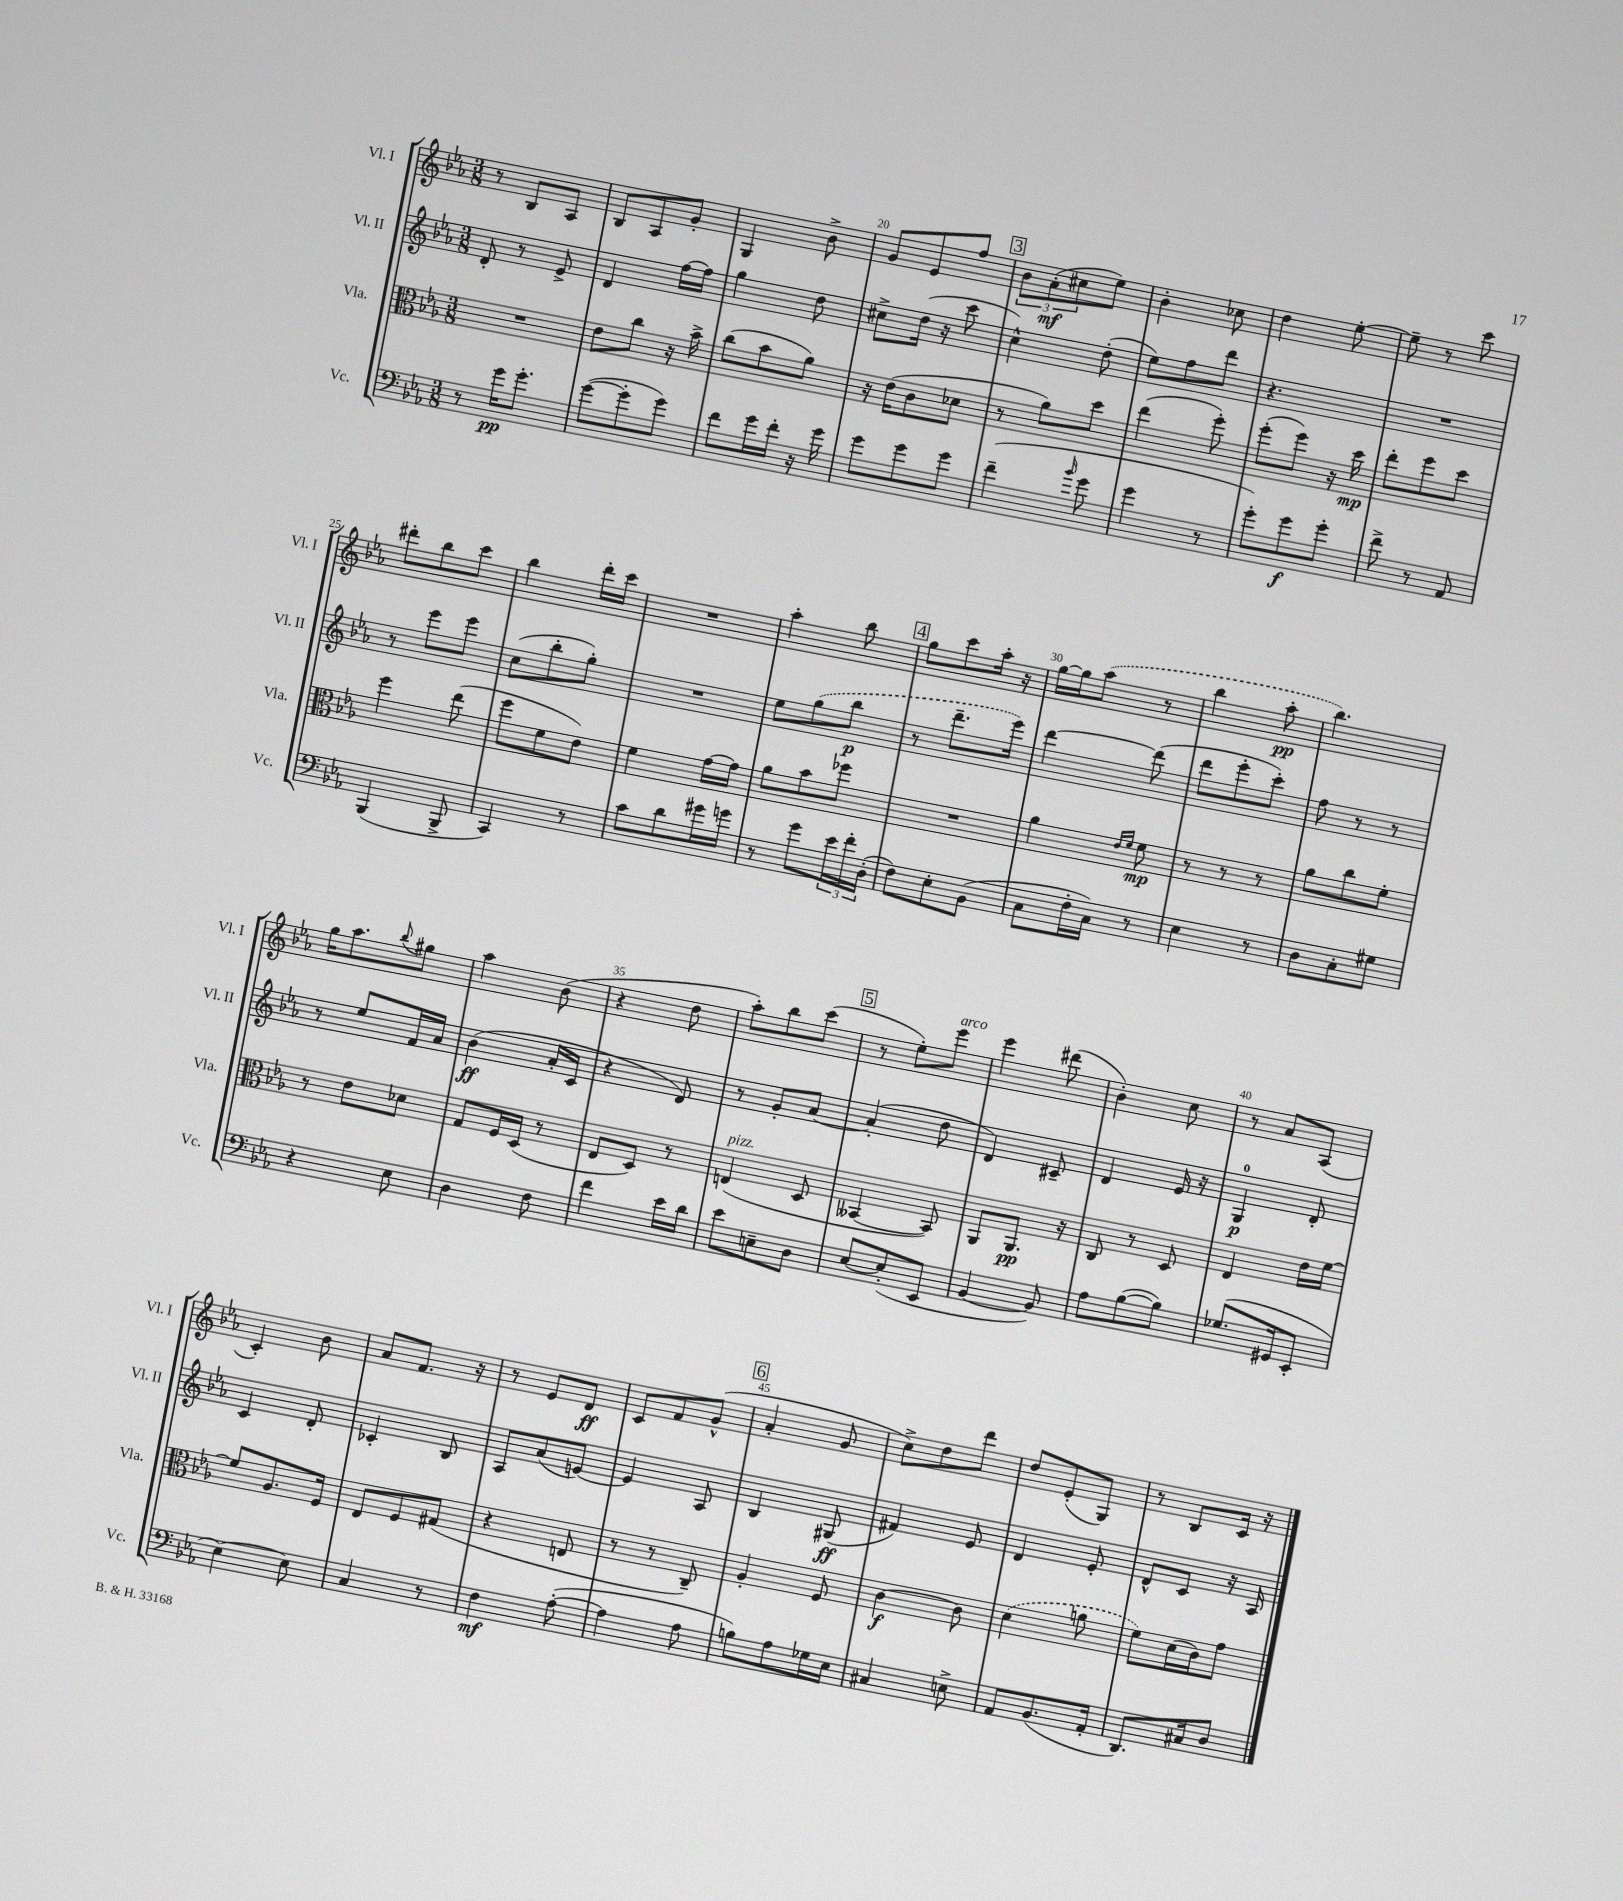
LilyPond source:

<<
\new StaffGroup <<
\new Staff = "s0" \with { instrumentName = "Vl. I" shortInstrumentName = "Vl. I" } {
    \clef treble \key ees \major \numericTimeSignature \time 3/8
    r8 bes8 aes8 |
    bes8 aes8 g'8-. |
    g4 bes'8-> |
    g'8 ees'8 f''8 |
    \mark \markup { \box "3" } \tuplet 3/2 { bes'8 aes'8-.\mf( cis''8 } ees''8) |
    bes'4-. ces''8 |
    d''4 ees''8~-. |
    ees''8-- r8 c'''8 |
    dis'''8-. bes''8 c'''8 |
    bes''4 d'''16-. c'''16 |
    R4. |
    aes''4-. bes''8 |
    \mark \markup { \box "4" } g''8 c'''8 aes''16-. r16 |
    g''16~ g''16 \once \slurDashed aes''8( r8 |
    bes''4 aes''8-.\pp |
    bes''4.) |
    g''16 aes''8. \appoggiatura { bes''8 } gis''8 |
    aes''4 bes'8( |
    r4 d''8 |
    aes''8-.) bes''8 c'''8( |
    \mark \markup { \box "5" } r8 ees''8-.) ees'''8^\markup { \italic "arco" } |
    ees'''4 dis'''8( |
    bes'4-.) c''8 |
    r8 aes'8 aes8( |
    c'4-.) bes'8 |
    aes'8 f'8. r16 |
    r8 ees'8 d'8\ff |
    c'8 f'8 g'8-^( |
    \mark \markup { \box "6" } aes'4-. g'8 |
    c''8->) d''8 d'''8 |
    d''8 ees'8-.( g8) |
    r8 bes8 c'16 r16 \bar "|." |
}
\new Staff = "s1" \with { instrumentName = "Vl. II" shortInstrumentName = "Vl. II" } {
    \clef treble \key ees \major \numericTimeSignature \time 3/8
    d'8-. r8 ees'8-> |
    d'4 f''16~ f''16 |
    g''4 d''8 |
    cis''8-> d''16( r16 c'''8 |
    \mark \markup { \box "3" } c''4-^) d''8-.( |
    ees''8) f''8 d'''8 |
    r4. |
    R4. |
    r8 ees'''8 ees'''8 |
    c''8( bes''8-. g''8-.) |
    R4. |
    ees''8 \once \slurDashed g''8( bes''8\p |
    \mark \markup { \box "4" } r8 d'''8.-- ees'''16) |
    d'''4~ d'''8( |
    d'''8 ees'''8-. c'''8-.) |
    f''8 r8 r8 |
    r8 ees''8 f'16 aes'16 |
    bes'4\ff( aes'16-. c'16 |
    r4 d'8) |
    r8 g'8-. aes'8~ |
    \mark \markup { \box "5" } aes'4-.( d''8 |
    d'4) cis'8-- |
    d'4 ees'16 r16 |
    g4-0\p d'8-. |
    c'4 d'8-. |
    ces'4-. bes8 |
    aes8 aes'8( e'8~) |
    e'4 aes8 |
    \mark \markup { \box "6" } bes4 gis8\ff( |
    fis'4) ees'8 |
    d'4 ees'8-. |
    d'8-^ c'8 r16 aes16 \bar "|." |
}
\new Staff = "s2" \with { instrumentName = "Vla." shortInstrumentName = "Vla." } {
    \clef alto \key ees \major \numericTimeSignature \time 3/8
    R4. |
    ees'8 c''8 r16 bes'16-> |
    c''8( bes'8 aes'8) |
    r16 ees'16( c'8 des'8 |
    \mark \markup { \box "3" } r8 aes'8) d''8 |
    ees''4( f''8-.) |
    f''8-.( f''8) r16 d''16\mp |
    ees''8-. f''8 d''8 |
    f''4 ees''8( |
    f''8 f'8 ees'8) |
    f'4 g'16~ g'16 |
    aes'8 bes'8 fes''8 |
    \mark \markup { \box "4" } R4. |
    aes'4 \grace { ees'16 f'16 } f'8\mp |
    r8 r8 r8 |
    aes'8 c''8 f'8-. |
    r8 ees'8 des'8 |
    g8 f16 d16( r8 |
    ees8 d8) r8 |
    e4^\markup { \italic "pizz." }( d8 |
    \mark \markup { \box "5" } beses,4~ beses,8) |
    aes,8 aes,8.\pp r16 |
    c8 r8 d8 |
    ees4 ees'16 f'16~ |
    f'8 aes8. f16 |
    ees8 f8 gis8( |
    r4 e8 |
    r8 r8 c8--) |
    \mark \markup { \box "6" } aes4-. f8 |
    c'4~\f c'8 |
    \once \slurDashed d'4( a'8 |
    f'8) d'16( c'16) g'8 \bar "|." |
}
\new Staff = "s3" \with { instrumentName = "Vc." shortInstrumentName = "Vc." } {
    \clef bass \key ees \major \numericTimeSignature \time 3/8
    r8 g'16\pp g'8.-. |
    g'8~( g'8-. g'8) |
    f'8 g'16 f'16-. r16 g'16 |
    g'8 g'8 g'8 |
    \mark \markup { \box "3" } f'4--( \grace { bes'16 } g'8 |
    g'4 r8 |
    g'8-.) g'8\f g'8-. |
    f'8-> r8 aes,8 |
    bes,,4( bes,,8-> |
    c,4) r8 |
    c'8 d'8 gis'16 g'16 |
    r8 g'8 \tuplet 3/2 { ees'16 f'16-. d16-.( } |
    \mark \markup { \box "4" } f8) ees8-. bes,8( |
    c8 f16-. c16) r8 |
    ees4 r8 |
    d8 c8-. gis8 |
    r4 ees8 |
    d4 f8 |
    f'4 ees'16 d'16 |
    ees'8 e8-- d8 |
    \mark \markup { \box "5" } ees8~ ees8-.( ees,8 |
    bes,4~ bes,8) |
    aes8 bes8~( bes8) |
    ges8.( gis,16 ees,8-. |
    ees4~) ees8 |
    c4 r8 |
    f4\mf aes8~-.( |
    aes4 aes8 |
    \mark \markup { \box "6" } b8) aes8 ges16 ees16 |
    cis4 e8-> |
    aes,8 bes,8.( aes,16-. |
    d,8.) cis16 d8 \bar "|." |
}
>>
>>
\layout { \context { \Score currentBarNumber = #17 \override BarNumber.break-visibility = ##(#f #t #t) barNumberVisibility = #(every-nth-bar-number-visible 5) } }
